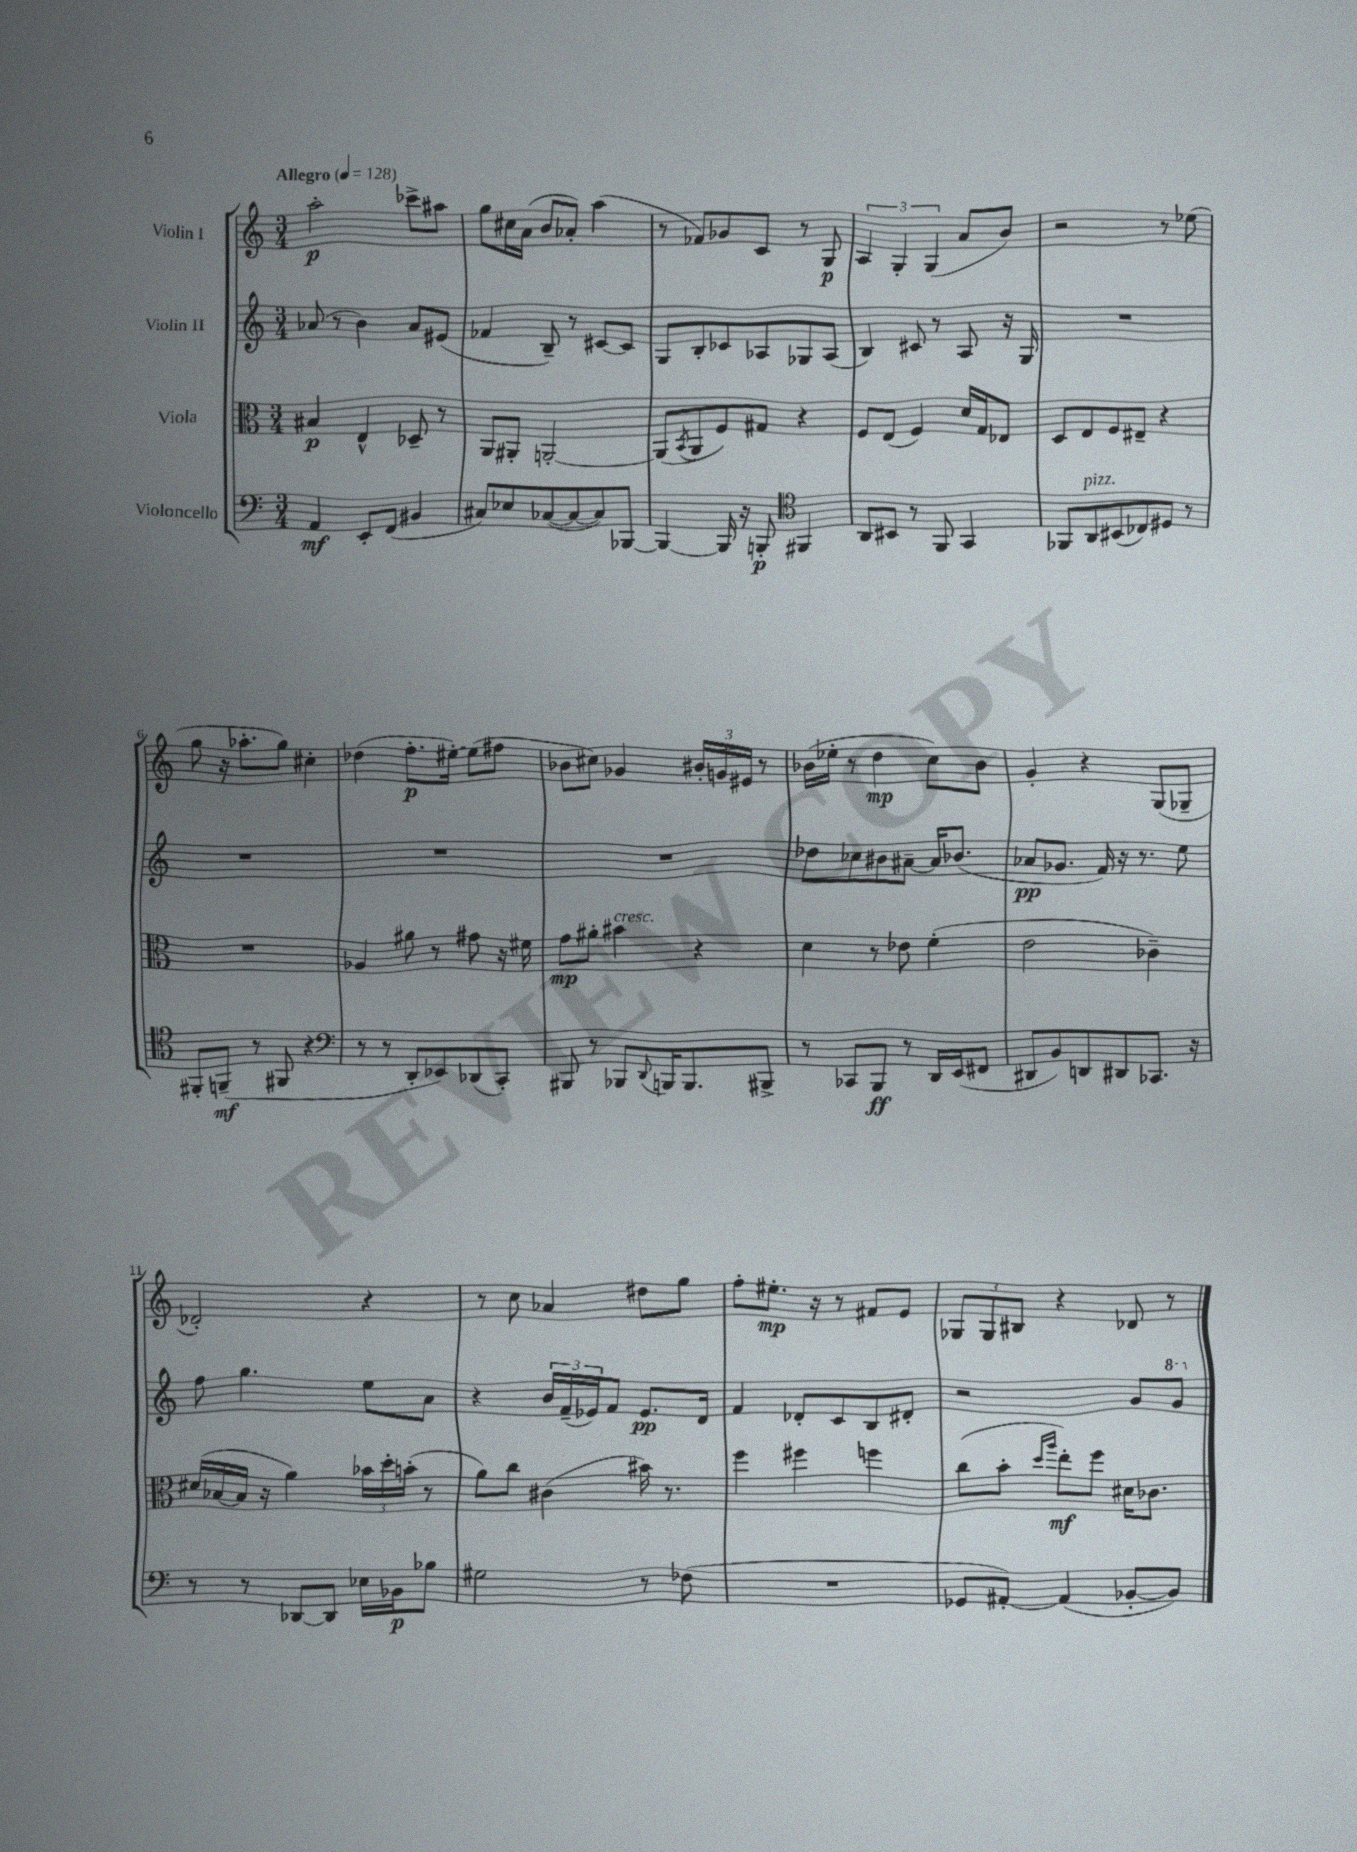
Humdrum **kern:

**kern	**kern	**kern	**kern
*staff4	*staff3	*staff2	*staff1
*clefF4	*clefC3	*clefG2	*clefG2
*k[]	*k[]	*k[]	*k[]
*M3/4	*M3/4	*M3/4	*M3/4
*MM128	*MM128	*MM128	*MM128
4AA	4B#	(8a-	2aa'
.	.	8r	.
8EE'	4E^^	4b)	.
(8FF	.	.	.
4BB#	8D-~	8a-	8ccc-^
.	8r	(8e#	8aa#
=	=	=	=
8C#)	8AA	4f-	8gg
8E-	8AA#'	.	16cc#
.	.	.	(16a
([8C-	[2AA'	8B~)	8b
8C-_	.	8r	8a-')
8C-])	.	[8c#	(4aa
[8BBB-	.	8c#]	.
=	=	=	=
4BBB-_	(8AA]	8G	8r
.	8qBB	.	.
.	8AA	8B'	8f-)
16BBB-]	8F)	8c-	8g-
16r	.	.	.
8BBB'	8G#	8A-	8c
*clefC4	*	*	*
4FF#	4r	8G-	8r
.	.	(8A-	8G
=	=	=	=
8AA	8F	4B)	6A
8BB#	(8E	.	.
.	.	.	6G'
8r	4F)	8c#	.
.	.	.	(6G
8FF	.	8r	.
4GG	16d	8A	8a
.	16G	.	.
.	8E-	16r	8b)
.	.	16G	.
=	=	=	=
8FF-	8D	2.r	2r
8AA	8E	.	.
(8BB#	8F	.	.
8C-)	8E#~	.	.
8D#	4r	.	8r
8r	.	.	(8ee-
=	=	=	=
8FF#'	2.r	2.r	8gg
(8FF~	.	.	16r
.	.	.	8.aa-'
8r	.	.	.
8FF#	.	.	8gg)
4r	.	.	4cc#'
=	=	=	=
*clefF4	*	*	*
8r	4A-	2.r	(4dd-
8r	.	.	.
8DD'	8a#	.	8.ff'
8EE-)	8r	.	.
.	.	.	[16ee#')
(8DD-	8g#	.	(8ee#]
8CC')	16r	.	8ff#
.	16f#	.	.
=	=	=	=
8BBB#	8g	2.r	8b-
8r	8a#'	.	8cc#)
8BBB-	4b#	.	4g-
8qqDD	.	.	.
16BBB	.	.	.
8.BBB	.	.	.
.	4r	.	24b#'
.	.	.	24g
.	.	.	24e#
8BBB#^	.	.	8r
=	=	=	=
8r	4d	8dd-	(16b-
.	.	.	16ee-'
8CC-	.	8cc-	8r
8BBB	8r	8b#	4dd
8r	8e-	[8a#~	.
16DD	(4f'	16a#]	8cc)
(16EE	.	(8.b-	.
8FF#	.	.	8b-
=	=	=	=
8DD#	2e	8a-	4g'
8BB)	.	8.g-	.
8DD	.	.	4r
.	.	16f)	.
8DD#	.	16r	.
.	.	8.r	.
8.CC-	4c-~)	.	(8G
.	.	8ee	8G-~
16r	.	.	.
=	=	=	=
8r	(16d#	8ff	2d-')
.	[16B-	.	.
8r	16B-]	4.gg	.
.	16r	.	.
[8DD-	4a)	.	.
8DD-]	.	.	.
16E-	24b-	8ee	4r
.	24dd'	.	.
16BB-	.	.	.
.	(24b'	.	.
8B-	8r	8a	.
=	=	=	=
2G#	8a)	4r	8r
.	8cc	.	8cc
.	(4c#	24b	4a-
.	.	(24f~	.
.	.	24e-)	.
.	.	8f	.
8r	16b#)	8.e-	8dd#
.	8.r	.	.
(8F-	.	.	8gg
.	.	16d	.
=	=	=	=
2.r	4ff	4f	8ff'
.	.	.	8.ee#'
.	4ff#	8d-'	.
.	.	.	16r
.	.	8c	8r
.	4ff	8B	8f#
.	.	8d#'	8e
=	=	=	=
8GG-	(8cc	2r	12G-
.	.	.	12G-
[8AA#')	8b'	.	.
.	.	.	12B#
.	16qqdd	.	.
.	16qqaa	.	.
(4AA#]	8ee')	.	4r
.	8ff	.	.
[8BB-'	16d#	8g	8d-
.	8.c-	.	.
8BB-])	.	8gg	8r
==	==	==	==
*-	*-	*-	*-
